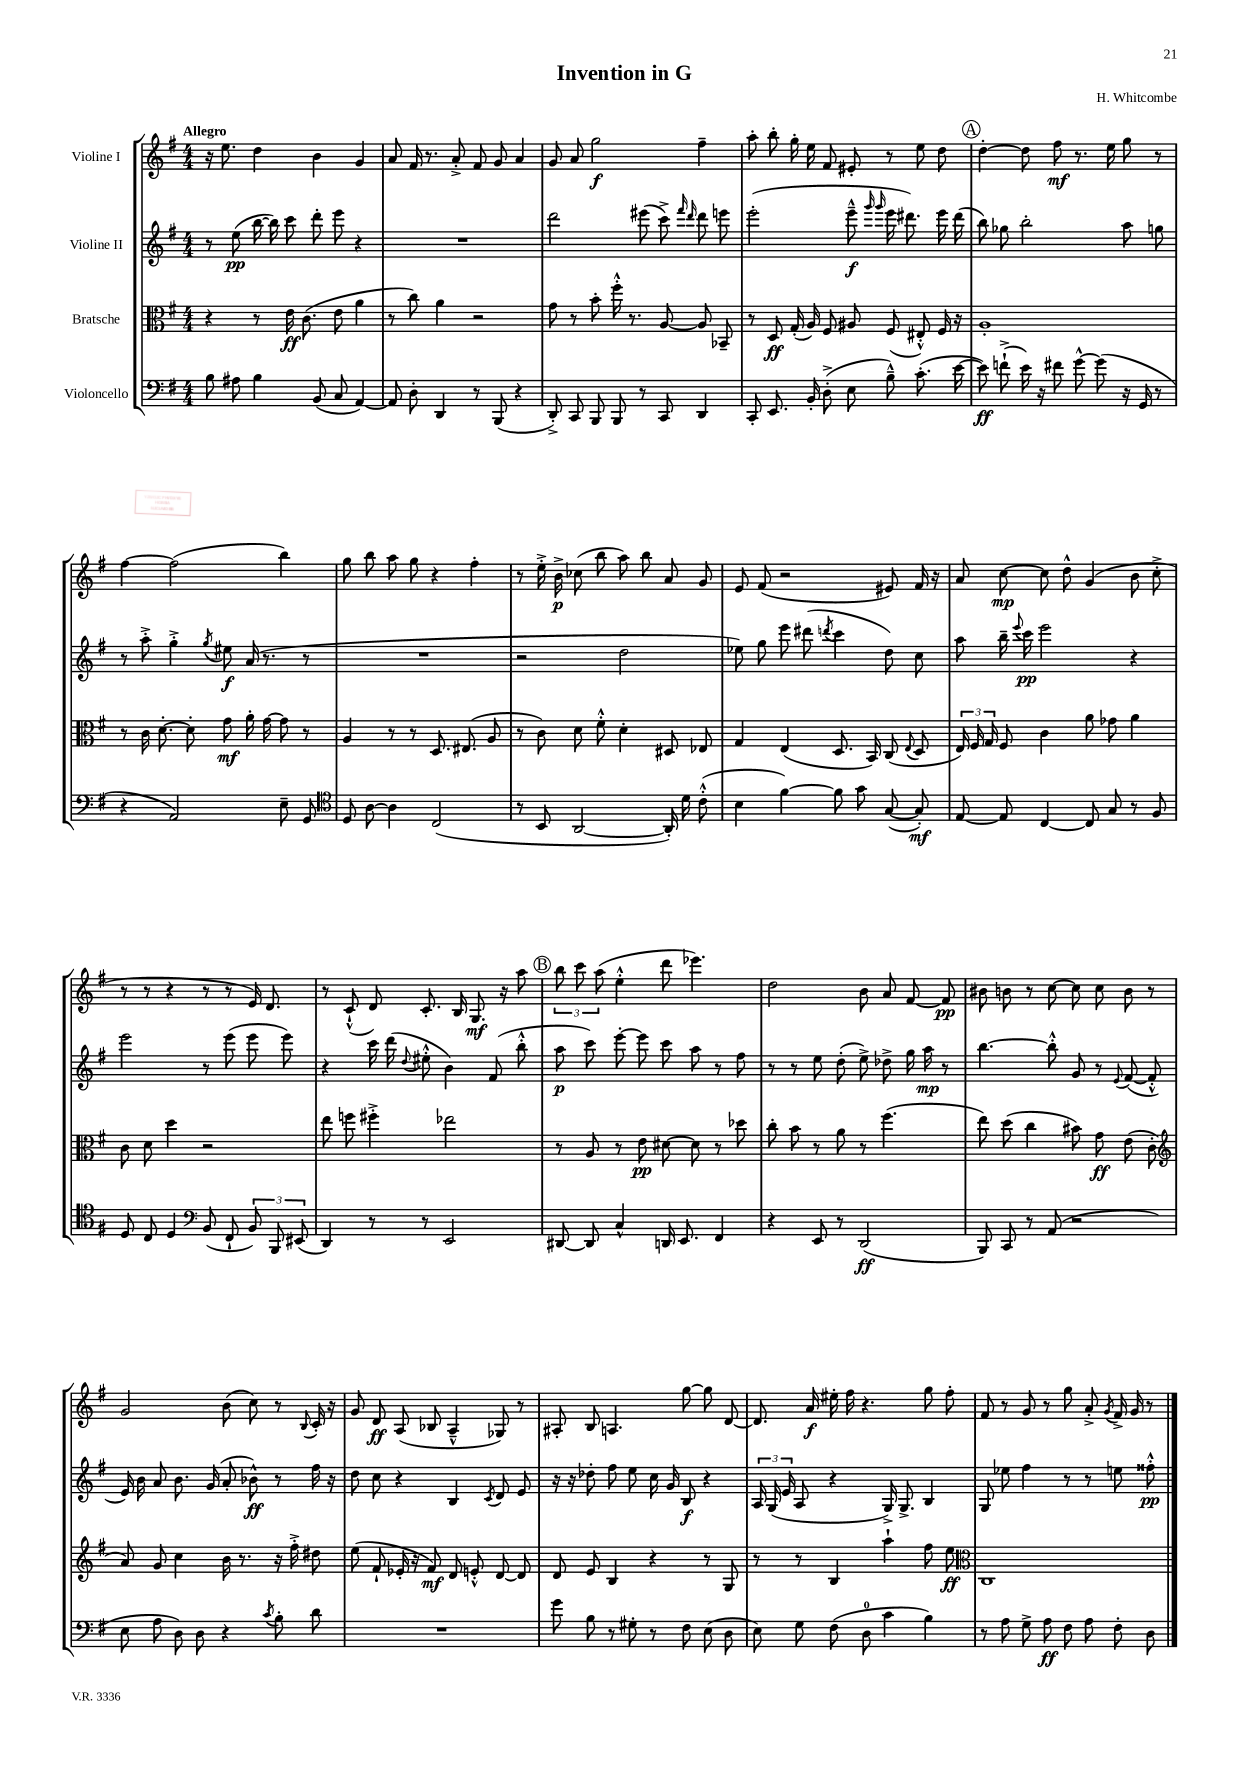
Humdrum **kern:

**kern	**kern	**kern	**kern
*staff4	*staff3	*staff2	*staff1
*clefF4	*clefC3	*clefG2	*clefG2
*k[f#]	*k[f#]	*k[f#]	*k[f#]
*M4/4	*M4/4	*M4/4	*M4/4
8B	4r	8r	16r
.	.	.	8.ee
8A#	.	(8ee	.
4B	8r	[16bb	4dd
.	.	16bb])	.
.	16e	8ccc	.
.	(8.c	.	.
(8BB	.	8ddd'	4b
8C	8e	8eee	.
[4AA)	4a	4r	4g
=	=	=	=
8AA]	8r	1r	8a
8D'	8cc)	.	16f#
.	.	.	8.r
4DD	4a	.	.
.	.	.	8a'^
8r	2r	.	8f#
(8BBB	.	.	8g
4r	.	.	4a
=	=	=	=
8DD'^)	8g	2ddd	8g
8CC	8r	.	8a
8BBB	8b'	.	2gg
8BBB	16ff#'^^	.	.
.	8.r	.	.
8r	.	(8eee#	.
8CC	[8A	8ccc^)	.
.	.	16qqfff#	.
.	.	16qqddd	.
4DD	8A]	8ddd	4ff#~
.	8BB-~	8eee	.
=	=	=	=
8CC'	8r	(2eee'	8aa'
8.EE	8D	.	8bb'
.	(16G'	.	16gg'
16BB'	16A)	.	16ee
(8D'^	8F#	.	8f#
8E	8A#	8eee~^^	8e#'
.	.	16qqggg	.
.	.	16qqggg	.
8B~^^)	(8F#	16eee	8r
.	.	8.ddd#)	.
(8.c'	8E#'^^)	.	8ee
.	16F#	16eee	8dd
[16e	16r	(16ddd#	.
=	=	=	=
8e])	1A'	8bb)	[4dd'
(8f`^	.	8gg-	.
16e)	.	2bb'	8dd]
16r	.	.	.
8f#	.	.	8ff#
[8g^^	.	.	8.r
(8g]	.	.	.
.	.	.	16ee
16r	.	8aa	8gg
16GG	.	.	.
8r	.	8gg	8r
=	=	=	=
4r	8r	8r	[4ff#
.	16c	8aa'^	.
.	[8.d'	.	.
2AA)	.	4gg'^	(2ff#]
.	8d']	.	.
.	.	8qgg	.
.	8g	8ee#	.
.	16a'	(16a	.
.	[16g	8.r	.
8E~	8g]	.	4bb)
8GG	8r	8r	.
=	=	=	=
*clefC4	*	*	*
8D	4A	1r	8gg
[8A	.	.	8bb
4A]	8r	.	8aa
.	8r	.	8gg
(2C	8.D	.	4r
.	(8.E#	.	.
.	.	.	4ff#'
.	8A	.	.
=	=	=	=
8r	8r	2r	8r
8BB	8c)	.	16ee'^
.	.	.	16b^
[2AA	8d	.	(8cc-
.	8f#'^^	.	8bb
.	4d'	2dd	8aa)
.	.	.	8bb
16AA'])	8D#	.	8a
16d	.	.	.
(8c'^^	8E-	.	8g
=	=	=	=
4B	4G	8ee-)	8e
.	.	8gg	(8f#
[4f#)	(4E	8eee	2r
.	.	(8ddd#	.
.	.	8qddd	.
8f#]	8.D	4ccc	.
8g	.	.	.
.	16BB)	.	.
([8G	(8C	8dd)	8e#)
.	8qqE	.	.
8G'])	8D	8cc	16f#
.	.	.	16r
=	=	=	=
[8E	24E)	8aa	8a
.	24F#	.	.
.	24G	.	.
8E]	8F#	16bb~	[8cc
.	.	8qqeee	.
.	.	16ccc	.
[4C	4c	2eee	8cc]
.	.	.	8dd^^
8C]	8a	.	(4g
8G	8g-	.	.
8r	4a	4r	8b
8F#	.	.	8cc'^
=	=	=	=
8D	8c	2eee	8r
8C	8d	.	8r
4D	4dd	.	4r
*clefF4	*	*	*
(8BB	2r	8r	8r
8FF#`	.	(8eee	8r
12BB)	.	8eee	16e)
.	.	.	8.d
12BBB	.	.	.
.	.	8eee)	.
(12EE#	.	.	.
=	=	=	=
4DD)	8ee	4r	8r
.	8ff	.	(8c`^^
8r	4ff#'^	16ccc	8d)
.	.	(16ddd	.
.	.	8qqdd	.
8r	.	8ee#'^^	8.c'
2EE	2ee-	4b)	.
.	.	.	16B
.	.	.	8.G
.	.	(8f#	.
.	.	.	16r
.	.	8bb'^^	8aa
=	=	=	=
[8DD#	8r	8aa	12bb
.	.	.	12ccc
8DD#]	8A	8ccc)	.
.	.	.	(12aa
4C^^	8r	[8eee'	4ee'^^
.	8e	8eee]	.
16DD	[8d#	8ccc	8ddd
8.EE	.	.	.
.	8d#]	8aa	4.eee-)
4FF#	8r	8r	.
.	8dd-	8ff#	.
=	=	=	=
4r	8cc'	8r	2dd
.	8b	8r	.
8EE	8r	8ee	.
8r	8a	(8dd'	.
(2DD	8r	8ee^)	8b
.	(4.ff#	8dd-^	8a
.	.	16gg	[8f#
.	.	16aa	.
.	.	8r	8f#]
=	=	=	=
8BBB)	8ee)	[4.bb	8b#
8CC	(8dd	.	8b
8r	4cc	.	8r
(8AA	.	8bb'^^]	[8cc
2r	8b#)	8g	8cc]
.	8g	8r	8cc
.	.	8qqe	.
.	(8e	([8f#	8b
.	8c'	8f#'^^]	8r
=	=	=	=
*	*clefG2	*	*
8E	8a)	16e)	2g
.	.	16b	.
8A	8g	8a	.
8D)	4cc	8.b	.
8D	.	.	.
.	.	(16g	.
4r	16b	8a'	(8b
.	8.r	.	.
.	.	8b-^^)	8cc)
8qc	.	.	.
8B'	16r	8r	8r
.	16ff#'^	.	.
.	.	.	8qqB
8d	8dd#	16ff#	16c'
.	.	16r	16r
=	=	=	=
1r	(8ee	8dd	8g
.	8f#`	8cc	8d
.	16e-'	4r	(8A
.	16r	.	.
.	8f#)	.	8B-
.	8d	4B	4A~^^
.	8e'^^	.	.
.	.	8qc	.
.	[8d	8d	8G-)
.	8d]	8e	8r
=	=	=	=
8g	8d	16r	8A#'
.	.	16r	.
8B	8e	8dd-'	8B
8r	4B	8ff#	4.A
8G#'	.	8ee	.
8r	4r	16cc	.
.	.	16g	.
8F#	.	8B	[8gg
(8E	8r	4r	8gg]
8D	8G	.	[8d
=	=	=	=
8E)	8r	24A	8.d]
.	.	(24G	.
.	.	24e	.
8G	8r	8A	.
.	.	.	16a
(8F#	4B	4r	16ee#'
.	.	.	16ff#
8D	.	.	4.r
4c	4aa`	16G^)	.
.	.	8.G^	.
4B)	8ff#	4B	8gg
.	8ee	.	8ff#'
=	=	=	=
*	*clefC3	*	*
8r	1C	8G	8f#
8A	.	8ee-	8r
8G^	.	4ff#	8g
8A	.	.	8r
8F#	.	8r	8gg
8A	.	8r	8a'^
.	.	.	8qg
8F#'	.	8ee	16f#^
.	.	.	16g
8D	.	8ff##'^^	8r
==	==	==	==
*-	*-	*-	*-
